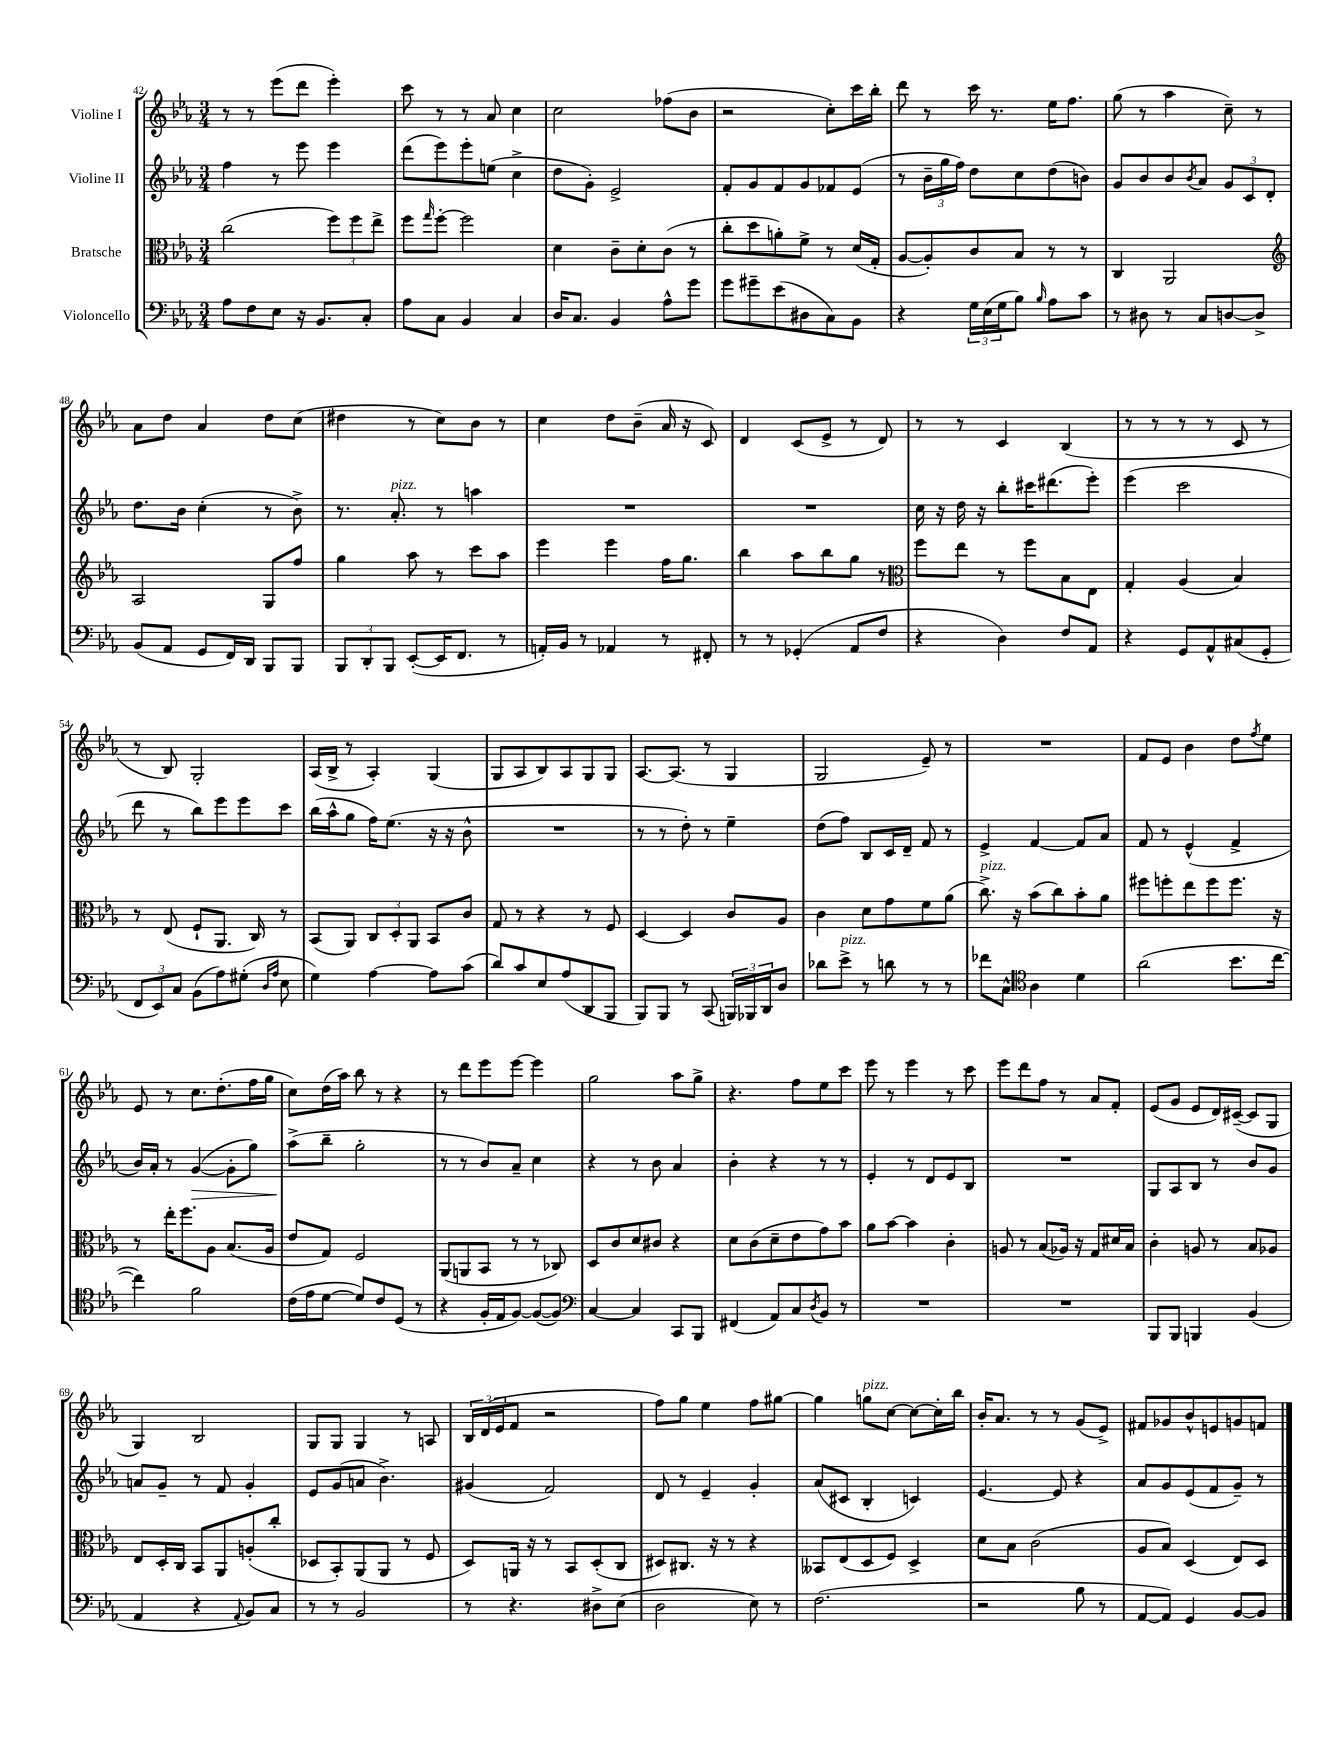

**kern	**kern	**kern	**kern
*staff4	*staff3	*staff2	*staff1
*clefF4	*clefC3	*clefG2	*clefG2
*k[b-e-a-]	*k[b-e-a-]	*k[b-e-a-]	*k[b-e-a-]
*M3/4	*M3/4	*M3/4	*M3/4
8A-	(2cc	4ff	8r
8F	.	.	8r
8E-	.	8r	(8eee-
16r	.	8eee-	8ddd
8.BB-	.	.	.
.	12ff)	4eee-	4eee-')
.	12ff	.	.
8C'	.	.	.
.	12ee-^	.	.
=	=	=	=
8A-	8ff	(8ddd	8ccc
.	16qqgg	.	.
8C	[8ff'	8eee-)	8r
4BB-	2ff]	8eee-'	8r
.	.	(8ee	8a-
4C	.	4cc^	4cc
=	=	=	=
16D	4d	8dd	2cc
8.C	.	.	.
.	.	8g')	.
4BB-	8c~	2e-^	.
.	8d'	.	.
8A-^^	(8c	.	(8ff-
8g	8r	.	8b-
=	=	=	=
8g	8cc'	8f'	2r
8g#~	8dd	8g	.
(8e-	8a')	8f	.
8D#	8f^	8g	.
8C)	8r	8f-	8cc')
8BB-	(16d	(8e-	16ccc
.	16G'	.	16bb-'
=	=	=	=
4r	[8A-	8r	8ddd
.	8A-'])	24b-~	8r
.	.	24gg	.
.	.	24ff)	.
24G	8c	8dd	16ccc
(24E-	.	.	.
.	.	.	8.r
24G	.	.	.
8B-)	8B-	8cc	.
16qqB-	.	.	.
8A-	8r	(8dd	16ee-
.	.	.	8.ff
8c	8r	8b)	.
=	=	=	=
8r	4C	8g	(8gg
8D#	.	8b-	8r
8r	2AA-	8b-	4aa-
.	.	8qb-	.
8C	.	8a-	.
[8D	.	12g	8cc~)
.	.	12c	.
8D^]	.	.	8r
.	.	12d'	.
=	=	=	=
*	*clefG2	*	*
(8BB-	2A-	8.dd	8a-
8AA-	.	.	8dd
.	.	16b-	.
8GG	.	(4cc'	4a-
16FF)	.	.	.
16DD	.	.	.
8BBB-	8G	8r	8dd
8BBB-	8ff	8b-^)	(8cc
=	=	=	=
12BBB-	4gg	8.r	4dd#
12DD'	.	.	.
12BBB-	.	.	.
.	.	8.a-'	.
([8EE-'	8aa-	.	8r
16EE-]	8r	8r	8cc)
8.FF	.	.	.
.	8ccc	4aa	8b-
8r	8aa-	.	8r
=	=	=	=
16AA')	4eee-	2.r	4cc
16BB-	.	.	.
8r	.	.	.
4AA-	4eee-	.	8dd
.	.	.	(8b-~
8r	16ff	.	16a-
.	8.gg	.	16r
8FF#'	.	.	8c)
=	=	=	=
8r	4bb-	2.r	4d
8r	.	.	.
(4GG-'	8aa-	.	(8c
.	8bb-	.	8e-^
8AA-	8gg	.	8r
8F	8r	.	8d)
=	=	=	=
*	*clefC3	*	*
4r	8ff	16cc	8r
.	.	16r	.
.	8ee-	16dd	8r
.	.	16r	.
4D)	8r	8bb-'	4c
.	8ff	16ccc#	.
.	.	(8.ddd#	.
8F	8B-	.	(4B-
8AA-	8E-	8eee-')	.
=	=	=	=
4r	4G'	(4eee-	8r
.	.	.	8r
8GG	(4A-	2ccc	8r
8AA-^^	.	.	8r
(8C#	4B-)	.	8c
8GG'	.	.	8r
=	=	=	=
12FF	8r	8ddd	8r
12EE-)	.	.	.
.	(8E-	8r	8B-)
12C	.	.	.
(8BB-	8F`	8bb-)	2G'
8A-)	8.AA-	8eee-	.
(8G#'	.	8eee-	.
.	16C)	.	.
16qqD	.	.	.
16qqA-	.	.	.
8E-	8r	8ccc	.
=	=	=	=
4G)	(8BB-	(16bb-	(16A-
.	.	16aa-^^	16B-^
.	8AA-)	8gg	8r
[4A-	12C	16ff)	4A-')
.	.	(8.ee-	.
.	12D'	.	.
.	12AA-	.	.
8A-]	8BB-	16r	(4G
.	.	16r	.
(8c	8c	8b-^^	.
=	=	=	=
8d)	8G	2.r	8G
8c	8r	.	8A-
8E-	4r	.	8B-)
(8A-	.	.	8A-
8DD	8r	.	8G
8BBB-	8F	.	8G
=	=	=	=
8BBB-)	[4D	8r	[8.A-
8BBB-	.	8r	.
.	.	.	(8.A-]
8r	4D]	8dd')	.
(8CC	.	8r	8r
24BBB)	8c	4ee-~	4G
24BBB-	.	.	.
24DD	.	.	.
8D	8A-	.	.
=	=	=	=
8d-	4c	(8dd	2G
8e-^	.	8ff)	.
8r	8d	8B-	.
8d	8g	16c	.
.	.	16d~	.
8r	8f	8f	8e-~)
8r	(8a-	8r	8r
=	=	=	=
8f-	8.cc^)	4e-^	2.r
8C^^	.	.	.
.	16r	.	.
*clefC4	*	*	*
4A-	(8b-	[4f	.
.	8cc)	.	.
4d	8b-'	8f]	.
.	8a-	8a-	.
=	=	=	=
(2a-	8ff#	8f	8f
.	8ff'	8r	8e-
.	8ee-	(4e-^^	4b-
.	8ff	.	.
8.b-	8.ff	4f^	8dd
.	.	.	8qff
.	.	.	8ee-
[16cc	16r	.	.
=	=	=	=
4cc])	8r	16b-)	8e-
.	.	16a-'	.
.	16ee-'	8r	8r
.	8.ff	.	.
2f	.	([4g	8.cc
.	8A-	.	.
.	.	.	(8.dd'
.	(8.B-	8g']	.
.	.	8gg)	16ff
.	16A-	.	16gg
=	=	=	=
(16c	8e-	(8aa-^	8cc)
16e-	.	.	.
[8d	8G)	8bb-~	(16dd
.	.	.	16aa-)
8d])	2F	2gg'	8bb-
8c	.	.	8r
(8D	.	.	4r
8r	.	.	.
=	=	=	=
4r	(8AA-	8r	8r
.	8AA	8r	8ddd
16F'	8BB-	8b-)	8eee-
16E-	.	.	.
[8F)	8r	8a-~	[8eee-
(8F_	8r	4cc	4eee-]
8F])	8C-)	.	.
=	=	=	=
*clefF4	*	*	*
[4C	8D	4r	2gg
.	8c	.	.
4C]	8d	8r	.
.	8c#	8b-	.
8CC	4r	4a-	8aa-
8BBB-	.	.	8gg^
=	=	=	=
(4FF#	8d	4b-'	4.r
.	(8c	.	.
8AA-)	8d~	4r	.
8C	8e-	.	8ff
8qD	.	.	.
8BB-	8g)	8r	8ee-
8r	8b-	8r	8ccc
=	=	=	=
2.r	8a-	4e-'	8eee-
.	[8b-	.	8r
.	4b-]	8r	4eee-
.	.	8d	.
.	4c'	8e-	8r
.	.	8B-	8ccc
=	=	=	=
2.r	8A	2.r	8eee-
.	8r	.	8ddd
.	(8B-	.	8ff
.	16A-)	.	8r
.	16r	.	.
.	8G	.	8a-
.	16d#	.	8f'
.	16B-	.	.
=	=	=	=
8BBB-	4c'	8G	(8e-
8BBB-	.	8A-	8g
4BBB	8A	8B-	8e-
.	8r	8r	16d)
.	.	.	([16c#~
(4BB-	8B-	8b-	8c#]
.	8A-	8g	8G
=	=	=	=
4AA-	8E-	8a	4G)
.	16D'	8g~	.
.	16C	.	.
4r	8BB-	8r	2B-
.	8AA-	8f	.
8qqAA-	.	.	.
8BB-)	(8A'	4g'	.
8C	8cc'	.	.
=	=	=	=
8r	8D-	8e-	8G
8r	8BB-')	(8g	8G
2BB-	(8AA-	8a	4G
.	8AA-	4.b-^)	.
.	8r	.	8r
.	8F	.	8A
=	=	=	=
8r	8D)	(4g#	24B-
.	.	.	(24d
.	.	.	24e-
4.r	16AA	.	8f
.	16r	.	.
.	8r	2f)	2r
.	8BB-	.	.
8D#^	(8D'	.	.
(8E-	8C	.	.
=	=	=	=
2D	8D#)	8d	8ff)
.	8.C#	8r	8gg
.	.	4e-~	4ee-
.	16r	.	.
.	8r	.	.
8E-)	4r	4g'	8ff
8r	.	.	[8gg#
=	=	=	=
(2.F	8BB--	(8a-	4gg#]
.	(8E-	8c#	.
.	8D	4B-'	8gg
.	8F)	.	[8cc
.	4D^	4c)	8cc_
.	.	.	16cc']
.	.	.	16bb-
=	=	=	=
2r	8d	[4.e-	16b-'
.	.	.	8.a-
.	8B-	.	.
.	(2c	.	8r
.	.	8e-]	8r
8B-	.	4r	(8g
8r	.	.	8e-^)
=	=	=	=
[8AA-	8A-	8a-	8f#
8AA-])	8B-)	8g	8g-
4GG	(4D	(8e-	8b-^^
.	.	8f	8e
[8BB-	8E-)	8g~)	8g
8BB-]	8D	8r	8f
==	==	==	==
*-	*-	*-	*-
